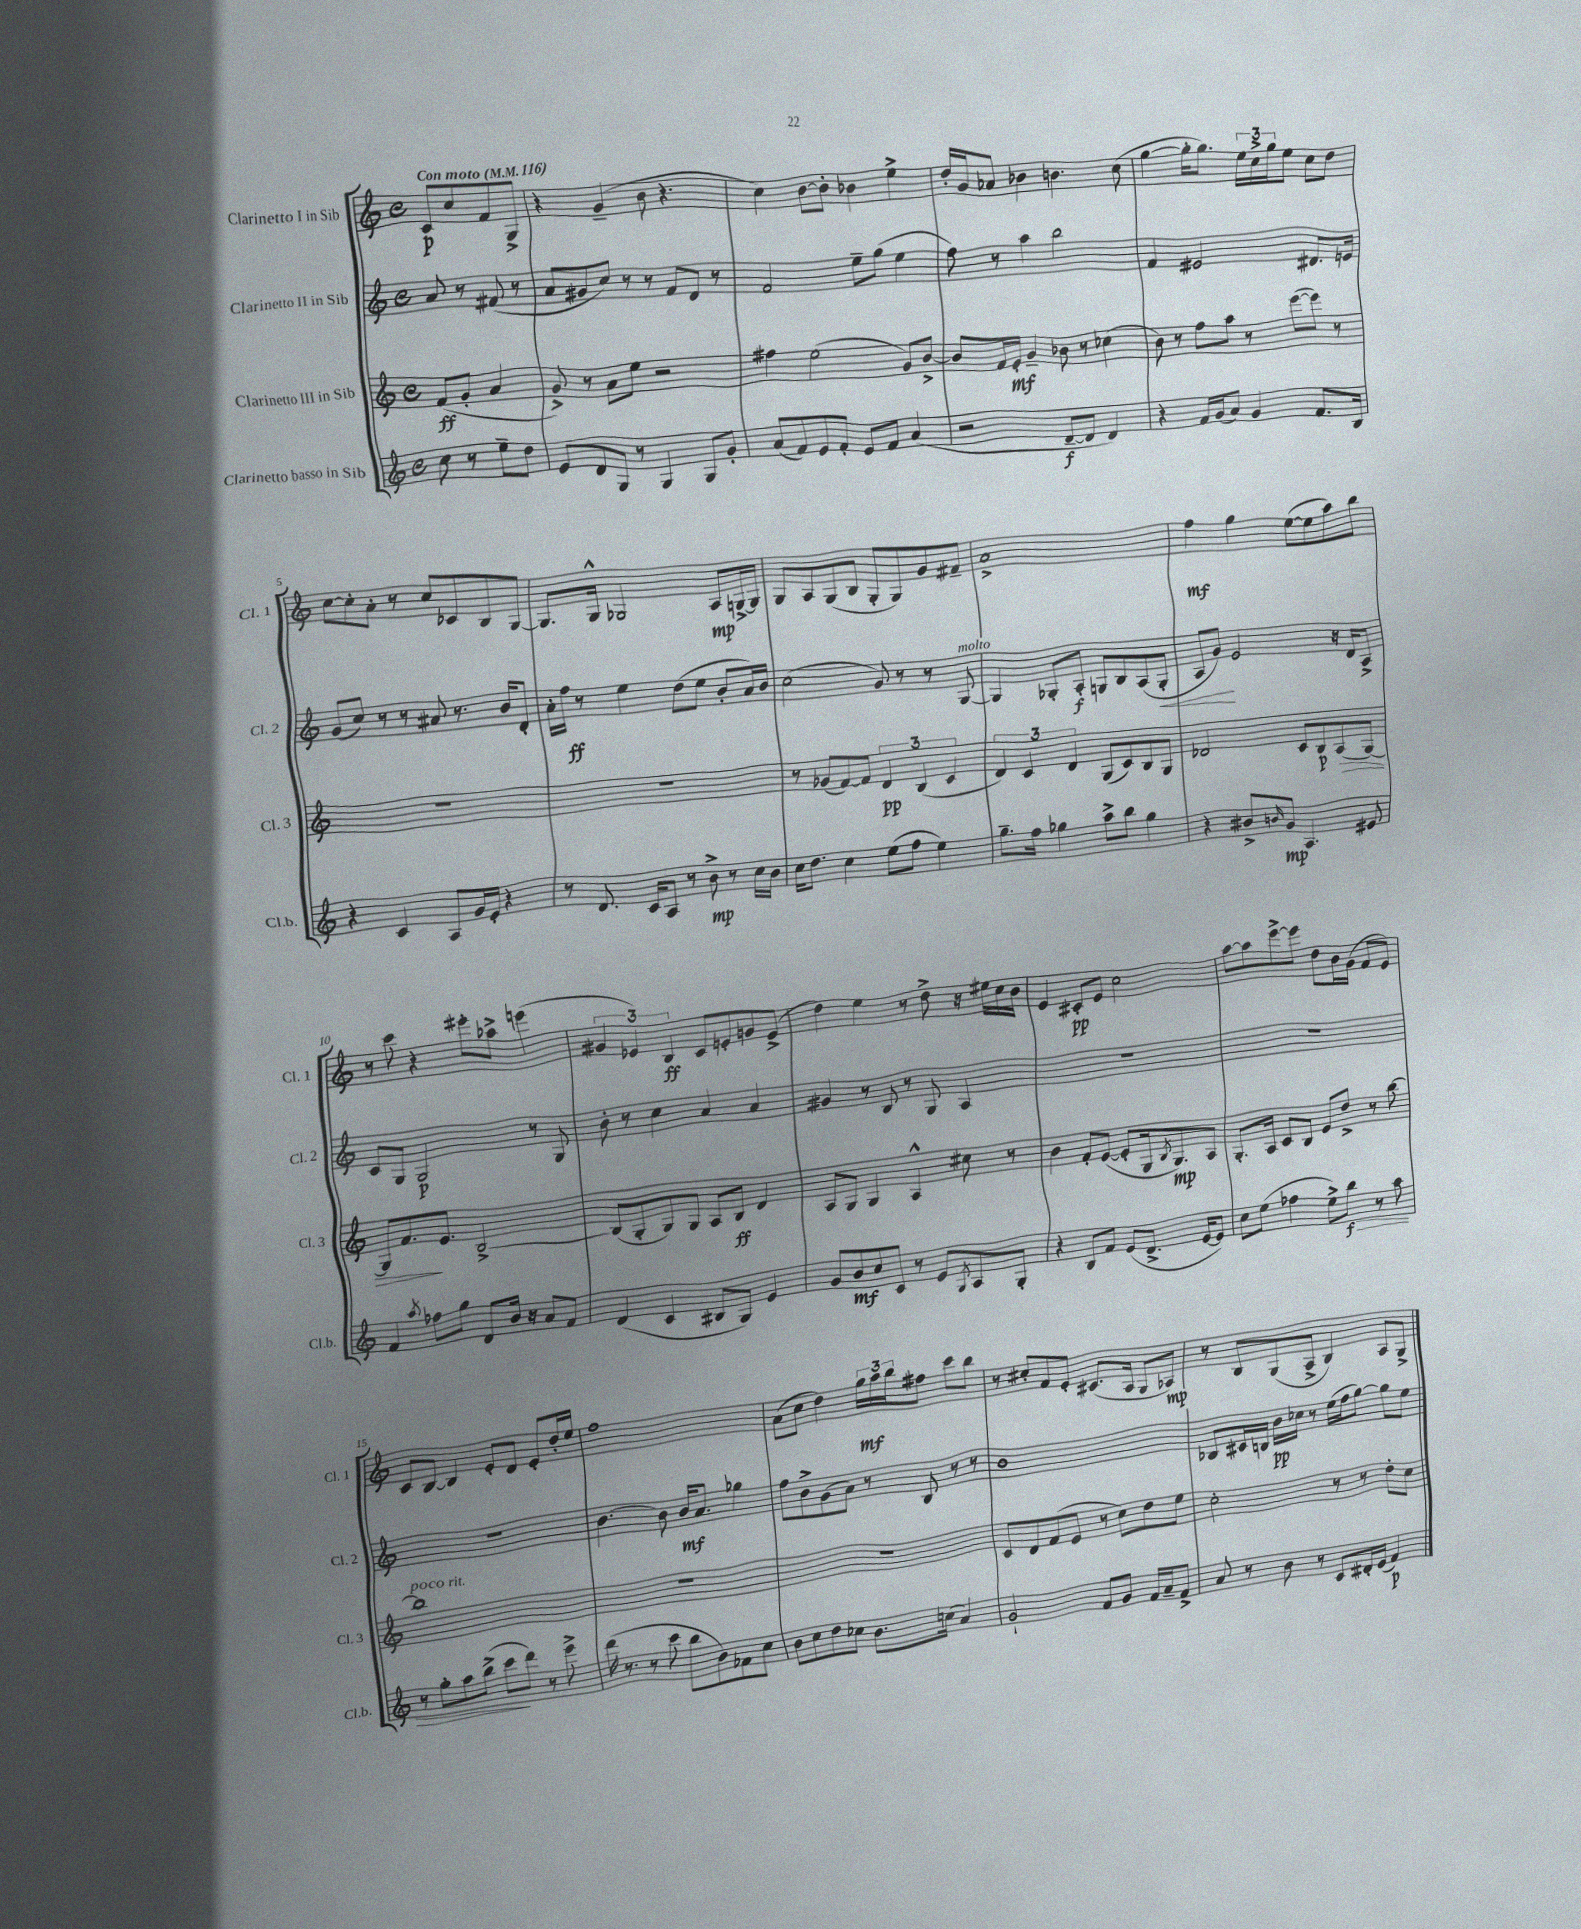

**kern	**kern	**kern	**kern
*staff4	*staff3	*staff2	*staff1
*clefG2	*clefG2	*clefG2	*clefG2
*k[]	*k[]	*k[]	*k[]
*M4/4	*M4/4	*M4/4	*M4/4
*met(c)	*met(c)	*met(c)	*met(c)
*MM116	*MM116	*MM116	*MM116
8cc	(8f	8a	8c
8r	8g'	8r	8cc
8ee~	4a	(8f#	8f
8dd	.	8r	8G^
=	=	=	=
8e	8g^)	8a	4r
8d	8r	8g#	.
8G	8a	8cc)	(4g~
8r	8ee	8r	.
4G	2r	8r	8b
.	.	8f	4.r
8G	.	8d	.
8g'	.	8r	.
=	=	=	=
(8a	4ff#	2f	4cc)
8f)	.	.	.
8e	(2ee	.	[8b
8f'	.	.	8b']
8e	.	8ee~	4b-
8f	.	(8gg	.
(4a	8g)	4ee	4ee^
.	[8b^	.	.
=	=	=	=
2r	8b]	8ff)	16dd'
.	.	.	16g
.	16f	8r	8a-
.	16e'	.	.
.	4g~	4aa	4b-
[8d~	8b-	2bb	4.b
8d]	8r	.	.
4d)	(4cc-	.	.
.	.	.	(8cc
=	=	=	=
4r	8b)	4f	[4gg
.	8r	.	.
16f	8ff	2e#	16gg']
(16g	.	.	8.gg)
8a)	8aa	.	.
4g	8r	.	24ee
.	.	.	24cc^
.	.	.	24gg
.	([8eee	.	8ee
8.f	8eee])	8.d#	8cc
.	8r	.	8dd
16B	.	16e	.
=	=	=	=
4r	1r	(8g	[8cc
.	.	8cc)	8cc']
4c	.	8r	8a'
.	.	8r	8r
8A	.	8a#	8cc
16g	.	8.r	8c-
16e'	.	.	.
4r	.	.	8B
.	.	16b	.
.	.	8d'	[8G
=	=	=	=
8r	1r	16a'	8.G]
.	.	16ff	.
8.d	.	8r	.
.	.	.	16G^^
.	.	4ee	2G-
16c	.	.	.
8A	.	.	.
8r	.	(8dd	.
8b^	.	8ee	.
8r	.	8b'	8A
16cc	.	16a)	[16G^
16b	.	16b	16G]
=	=	=	=
16cc	8r	(2cc	8G
8.dd	.	.	.
.	(8g-	.	8A
4cc	[8f)	.	(8G
.	8f]	.	8B
(8ee	6d	8g)	8G'
8ff	.	8r	8G)
.	(6B	.	.
4ee)	.	8r	8g
.	6c	.	.
.	.	[8G	8f#~
=	=	=	=
8.gg~	6d)	4G]	1a^
.	6c	.	.
16ff	.	.	.
4gg-	.	8G-'	.
.	6d	.	.
.	.	8A'	.
8aa^	(8G	8G	.
8bb	8c)	8B	.
4gg-	8B	(8A	.
.	8G	8G'	.
=	=	=	=
4r	2d-	8A	4ff
.	.	8g)	.
8b#^	.	2e	4gg
16qqb	.	.	.
8g	.	.	.
4.A	8c	.	([8ee
.	8B	.	8ee]
.	(8A	16r	8aa)
.	.	16d	.
8e#	[8G)	8A^	8bb
=	=	=	=
4f	8G]	8c	8r
.	8.f	8G	8ccc
8qaa	.	.	.
8ff-	.	2G	4r
.	8.e	.	.
8gg	.	.	.
8d	[2B^	.	8eee#'
16b	.	.	8aa-^
16r	.	.	.
8a	.	8r	(4eee
8f	.	8G	.
=	=	=	=
(4d	(8B]	8b'	6g#
.	8G'	8r	.
.	.	.	6e-)
4c	8G)	4cc	.
.	.	.	6B
.	8G	.	.
8B#	8A	4a	8c
8G)	8B	.	8e'
4e	4d	4a	8g
.	.	.	(8e^
=	=	=	=
8g	8A	4g#	4dd)
8b	8G	.	.
8cc	4G	8r	4ee
8c	.	8B	.
8r	4A^^	8r	8r
8e	.	8G	8dd^
8qG	.	.	.
8A	8cc#	4A	16r
.	.	.	16ee#
8G'	8r	.	16cc
.	.	.	16b
=	=	=	=
4r	4b	1r	4e
8B	8f'	.	8c#'
8f	([8e	.	8e
(8e	8e']	.	2cc
8.d^	16G	.	.
.	8qB	.	.
.	8.G)	.	.
[16e	.	.	.
8e])	8A	.	.
=	=	=	=
8cc	8.G'	1r	[8aa
(8ee	.	.	8aa]
.	16A	.	.
4ff-	8c	.	[8eee^
.	8B	.	8eee]
8ee^)	8e	.	8dd
8bb	8dd^	.	16b
.	.	.	(16g
8r	8r	.	8f
8aa	[8bb	.	8e)
=	=	=	=
8r	1bb]	1r	8c
8gg'	.	.	[8B
8aa	.	.	4B]
(8bb^	.	.	.
8ccc	.	.	8e'
8ddd)	.	.	8d
8r	.	.	8e'
8eee^	.	.	16dd'
.	.	.	16ee
=	=	=	=
(16ddd	1r	[4.b	1ff
8.r	.	.	.
8r	.	.	.
8ccc	.	8b]	.
8bb	.	16b	.
.	.	8.a	.
8b)	.	.	.
8f-	.	4gg-	.
8cc	.	.	.
=	=	=	=
8b	1r	8ff	(8a
8cc	.	8b^	8cc
8dd	.	(8g	4dd)
8cc-	.	8a)	.
8.b	.	8r	24gg
.	.	.	24aa
.	.	.	24bb
.	.	8B	8ff#
(16cc	.	.	.
4a)	.	8r	8ccc
.	.	8r	8bb
=	=	=	=
2g`	8c	1b	8r
.	8d	.	8cc#'
.	(8f	.	8f
.	8e	.	8e'
8f	8r	.	(8.c#
8g	8cc)	.	.
.	.	.	16A
16f	8dd	.	8G
16a~	.	.	.
8f^	8ee	.	8A-)
=	=	=	=
8a	2cc'	8B-	8r
8r	.	16c#	8B
.	.	16B	.
8b	.	16b	(8G
.	.	16cc-	.
8r	.	8r	8A^
8c	8r	(16ee	4B)
.	.	16ff	.
16d#'	8r	[8gg)	.
(16e	.	.	.
4f)	8dd'	8gg]	8A
.	8cc	8ee	8G^
==	==	==	==
*-	*-	*-	*-
